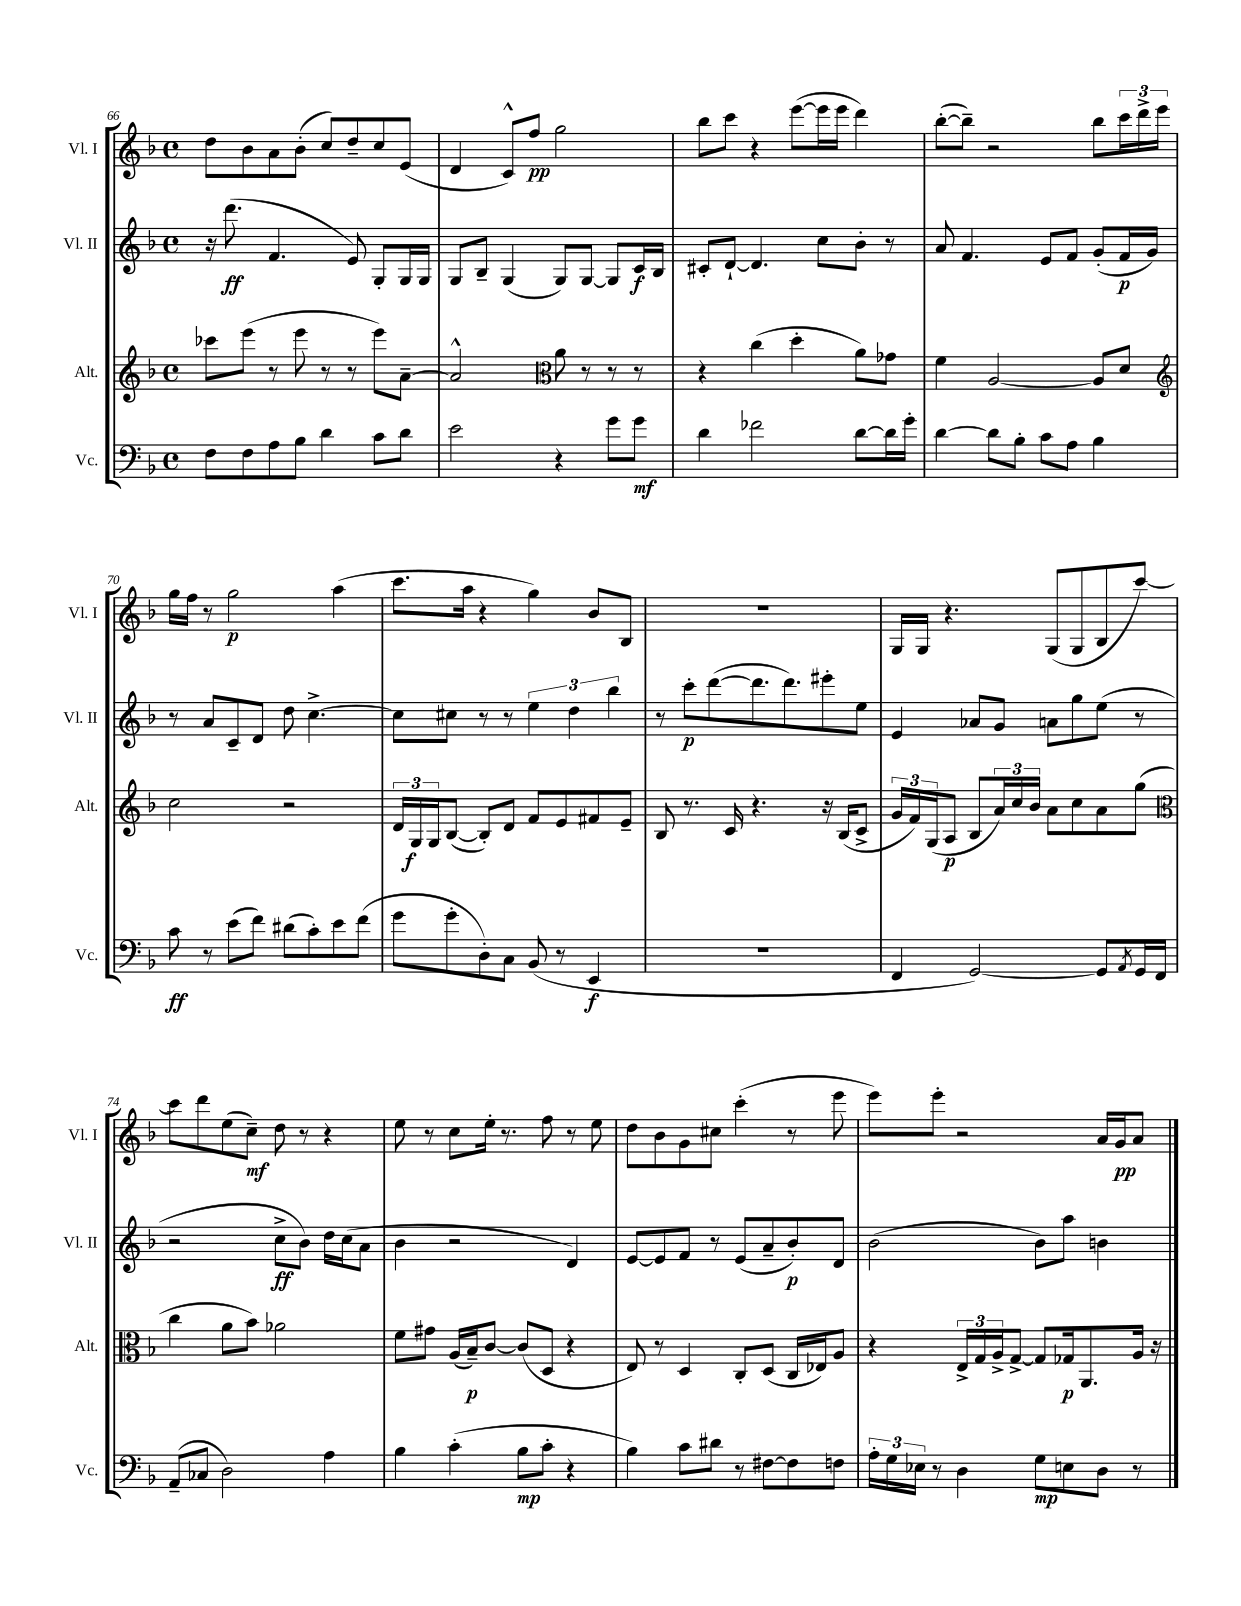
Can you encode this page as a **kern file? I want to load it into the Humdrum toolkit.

**kern	**kern	**kern	**kern
*staff4	*staff3	*staff2	*staff1
*clefF4	*clefG2	*clefG2	*clefG2
*k[b-]	*k[b-]	*k[b-]	*k[b-]
*M4/4	*M4/4	*M4/4	*M4/4
*met(c)	*met(c)	*met(c)	*met(c)
8F\L	8ccc-\L	16r	8dd\L
.	.	(8.ddd\	.
8F\	(8eee\J	.	8b-\
8A\	8r	4.f/	8a\
8B-\J	8eee\	.	(8b-'\J
4d\	8r	.	8cc/L)
.	8r	8e/)	8dd~/
8c\L	8eee\L)	8G'/L	8cc/
8d\J	[8a~\J	16G/L	(8e/J
.	.	16G/JJ	.
=	=	=	=
2e\	2a^^/]	8G/L	4d/
.	.	8B-~/J	.
.	.	(4G/	8c^^/L)
.	.	.	8ff/J
*	*clefC3	*	*
4r	8a\	8G/L)	2gg\
.	8r	[8G/J	.
8g\L	8r	8G/]L	.
8g\J	8r	16c/L	.
.	.	16B-/JJ	.
=	=	=	=
4d\	4r	8c#'/L	8bb-\L
.	.	[8d`/J	8ccc\J
2f-\	(4cc\	4.d/]	4r
.	4dd'\	.	([8eee\L
.	.	8cc\L	16eee\]L
.	.	.	16eee\JJ
[8d\L	8a\L)	8b-'\J	4ddd\)
16d\]L	8g-\J	8r	.
16g'\JJ	.	.	.
=	=	=	=
[4d\	4f\	8a/	([8bb-'\L
.	.	4.f/	8bb-~\]J)
8d\]L	[2A/	.	2r
8B-'\J	.	.	.
8c\L	.	8e/L	.
8A\J	.	8f/J	.
4B-\	8A/]L	(8g'/L	8bb-\L
.	8d/J	16f/L	24ccc\L
.	.	.	24ddd^\
.	.	16g/JJ)	.
.	.	.	24eee\JJ
=	=	=	=
*	*clefG2	*	*
8c\	2cc\	8r	16gg\LL
.	.	.	16ff\JJ
8r	.	8a/L	8r
(8e\L	.	8c~/	2gg\
8f\J)	.	8d/J	.
(8d#\L	2r	8dd\	.
8c'\)	.	[4.cc^\	.
8e\	.	.	(4aa\
(8f\J	.	.	.
=	=	=	=
8g\L	24d/LL	8cc\]L	8.ccc\L
.	24G/	.	.
.	24G/J	.	.
8g'\	([8B-/J	8cc#\J	.
.	.	.	16aa\Jk
8D'\)	8B-'/]L)	8r	4r
8C\J	8d/J	8r	.
(8BB-/	8f/L	6ee\	4gg\)
8r	8e/	.	.
.	.	6dd\	.
4EE/	8f#/	.	8b-/L
.	.	6bb-\	.
.	8e~/J	.	8B-/J
=	=	=	=
1r	8B-/	8r	1r
.	8.r	8ccc'\L	.
.	.	([8ddd\	.
.	16c/	.	.
.	4.r	8.ddd\]	.
.	.	8.ddd\)	.
.	16r	8eee#'\	.
.	(16B-/LK	.	.
.	8c^/J	8ee\J	.
=	=	=	=
4FF/	24g/LL	4e/	16G/LL
.	24f/)	.	.
.	.	.	16G/JJ
.	(24G/J	.	.
.	8A/J	.	4.r
[2GG/)	8B-/L	8a-/L	.
.	24a/L)	8g/J	.
.	24cc/	.	.
.	24b-/JJ	.	.
.	8a\L	8a\L	(8G/L
.	8cc\	8gg\	8G/
8GG/]L	8a\	(8ee\J	8B-/
8qAA/	.	.	.
16GG/L	(8gg\J	8r	[8ccc/J)
16FF/JJ	.	.	.
=	=	=	=
*	*clefC3	*	*
(8AA~/L	4cc\	2r	8ccc\]L
8C-/J	.	.	8ddd\
2D\)	8a\L	.	(8ee\
.	8b-\J)	.	8cc~\J)
.	2a-\	8cc^\L	8dd\
.	.	8b-\J)	8r
4A\	.	16dd\LL	4r
.	.	(16cc\J	.
.	.	8a\J	.
=	=	=	=
4B-\	8f\L	4b-\	8ee\
.	8g#\J	.	8r
(4c'\	(16A/LL	2r	8cc\L
.	16B-~/J)	.	.
.	[8c/J	.	16ee'\Jk
.	.	.	8.r
8B-\L	(8c/]L	.	.
8c'\J	8D/J	.	8ff\
4r	4r	4d/)	8r
.	.	.	8ee\
=	=	=	=
4B-\)	8E/)	[8e/L	8dd\L
.	8r	8e/]	8b-\
8c\L	4D/	8f/J	8g\
8d#\J	.	8r	8cc#\J
8r	8C'/L	(8e/L	(4ccc'\
[8F#\L	(8D/J	8a~/	.
8F#\]	16C/LL	8b-'/)	8r
.	16E-/J)	.	.
8F\J	8A/J	8d/J	8eee\
=	=	=	=
24A'\LL	4r	(2b-\	8eee\L)
24G\	.	.	.
24E-\JJ	.	.	.
8r	.	.	8eee'\J
4D\	24E^/LL	.	2r
.	24G/	.	.
.	24A^/J	.	.
.	[8G^/J	.	.
8G\L	8G/]L	8b-\L)	.
8E\	16G-/k	8aa\J	.
.	8.AA/	.	.
8D\J	.	4b\	16a/LL
.	.	.	16g/J
8r	16A/Jk	.	8a/J
.	16r	.	.
==	==	==	==
*-	*-	*-	*-
